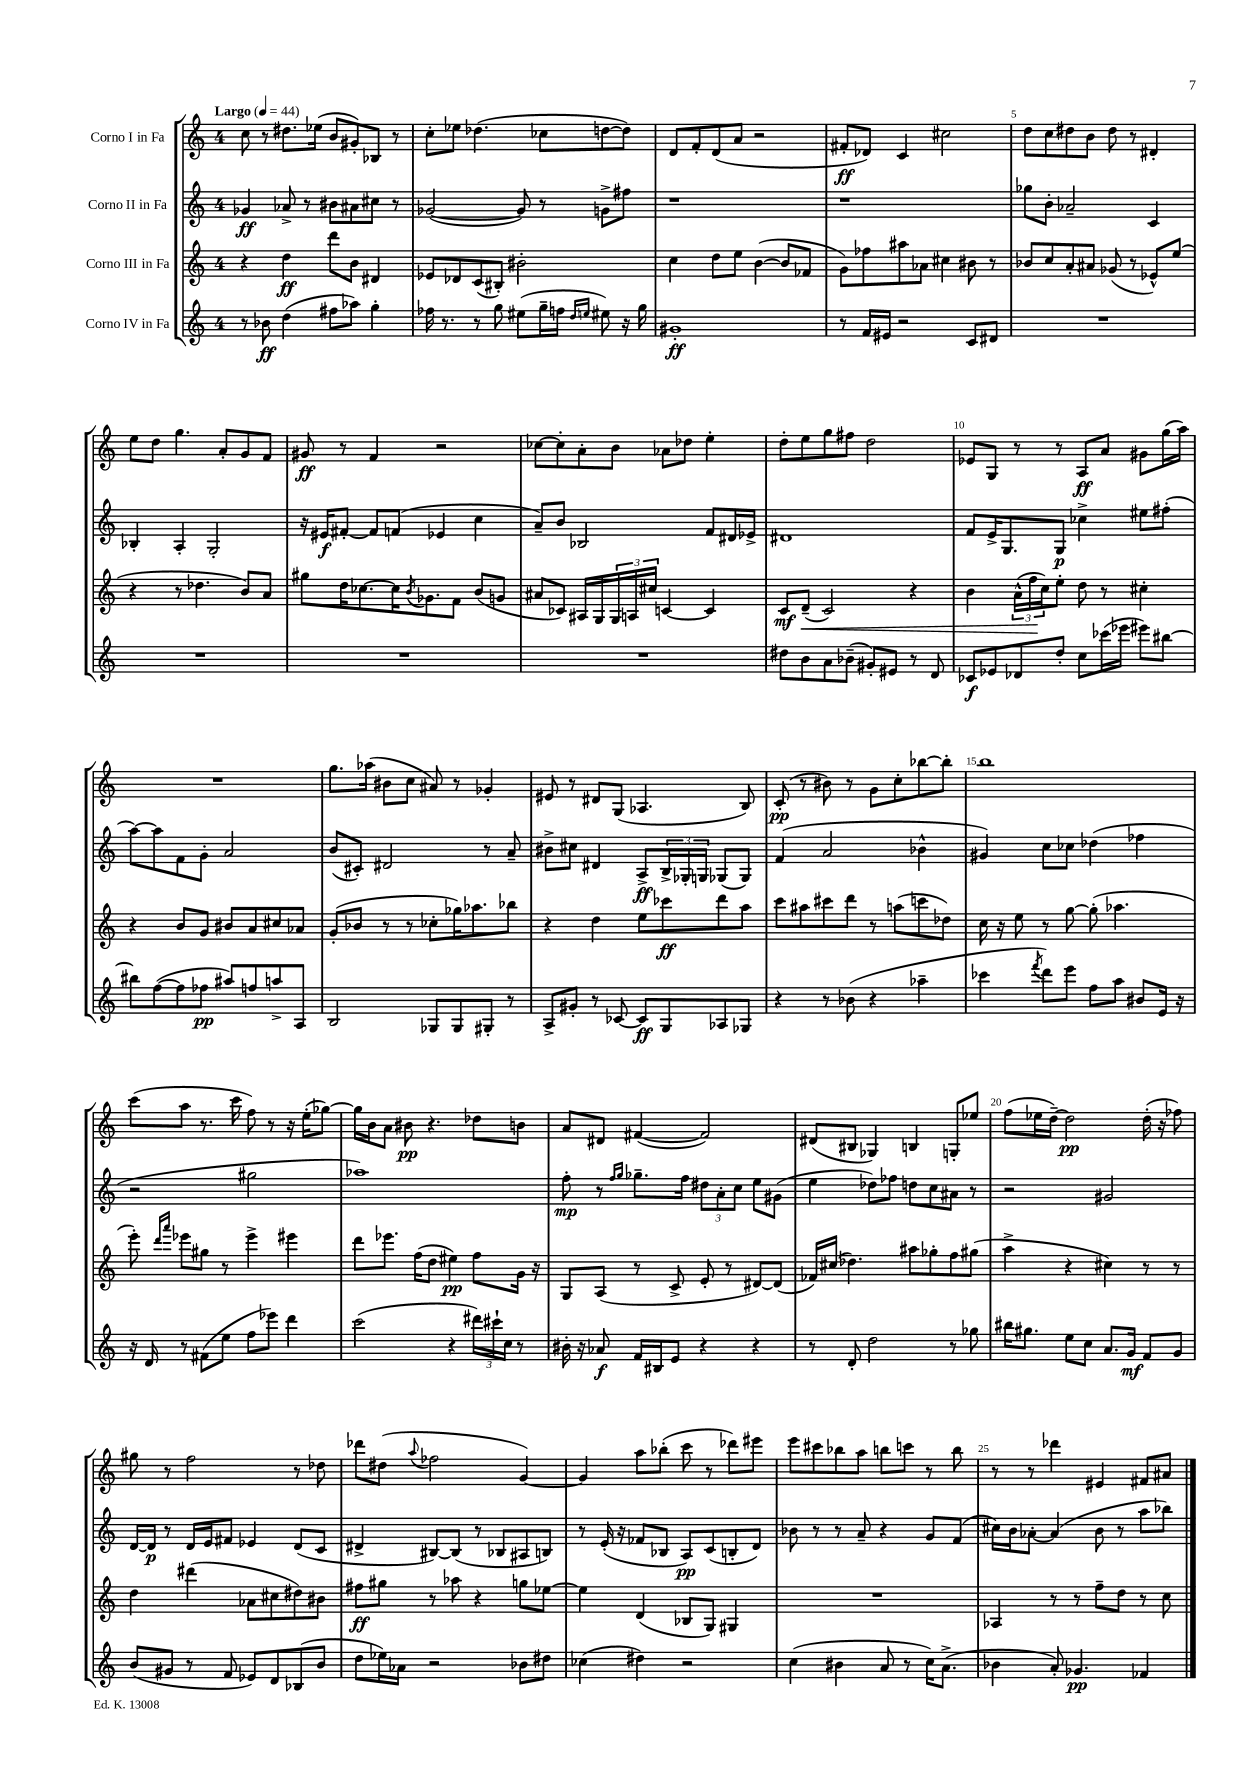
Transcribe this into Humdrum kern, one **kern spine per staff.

**kern	**kern	**kern	**kern
*staff4	*staff3	*staff2	*staff1
*clefG2	*clefG2	*clefG2	*clefG2
*k[]	*k[]	*k[]	*k[]
*M4/4	*M4/4	*M4/4	*M4/4
*MM44	*MM44	*MM44	*MM44
8r	4r	4g-/	8cc\
8b-\	.	.	8r
(4dd\	4dd\	8a-^/	8.dd#\L
.	.	8r	.
.	.	.	(16ee-\Jk
8ff#\L	8ddd\L	8b#\L	8b/L
8aa-\J)	8b\J	8a#\	8g#'/)
4gg'\	4d#/	8cc#\J	8B-/J
.	.	8r	8r
=	=	=	=
16ff-\	8e-/L	([2g-/	8cc'\L
8.r	.	.	.
.	8d-/	.	8ee-\J
8r	(8c/	.	(4.dd-\
8gg\	8B#'/J)	.	.
(8ee#\L	2b#'\	8g-/])	.
16gg~\L	.	8r	8cc-\L
16ff\JJ	.	.	.
16qqdd/LL	.	.	.
16qqee/JJ	.	.	.
8ee#\)	.	8g^\L	[8dd\
16r	.	8ff#\J	8dd\]J)
16gg\	.	.	.
=	=	=	=
1g#'	4cc\	1r	8d/L
.	.	.	8f'/
.	8dd\L	.	(8d/
.	8ee\J	.	8a/J
.	([4b\	.	2r
.	8b/]L	.	.
.	8f-/J	.	.
=	=	=	=
8r	8g\L)	1r	8f#'/L
16f/LL	8ff-\	.	8d-/J)
16e#/JJ	.	.	.
2r	8aa#\	.	4c/
.	8a-\J	.	.
.	4cc#\	.	2cc#\
8c/L	8b#\	.	.
8d#/J	8r	.	.
=	=	=	=
1r	8b-/L	8gg-\L	8dd\L
.	8cc/	8b'\J	8cc\
.	8a'/	2a-~/	8dd#\
.	8a#/J	.	8b\J
.	(8g-/	.	8dd#\
.	8r	.	8r
.	8e-^^/L)	4c/	4d#'/
.	(8ee/J	.	.
=	=	=	=
1r	4r	4B-'/	8ee\L
.	.	.	8dd\J
.	8r	4A'/	4.gg\
.	4.dd-\	.	.
.	.	2G'/	.
.	.	.	8a'/L
.	8b/L)	.	8g/
.	8a/J	.	8f/J
=	=	=	=
1r	8gg#\L	16r	8g#/
.	.	16e#/LK	.
.	16dd\K	[8f#'/J	8r
.	[8.cc-\	.	.
.	.	8f#/]L	4f/
.	16cc-\]K	(8f/J	.
.	8qb/	.	.
.	8.g-\	.	.
.	.	4e-/	2r
.	8f\J	.	.
.	(8b/L	4cc\	.
.	8g/J	.	.
=	=	=	=
1r	8a#/L	8a~/L)	[8cc-\L
.	8c-/J)	8b/J	8cc-'\]
.	16A#/LL	2B-/	8a'\
.	16G/	.	.
.	24G/	.	8b\J
.	24A/	.	.
.	24cc#/JJ	.	.
.	[4c/	.	8a-\L
.	.	.	8dd-\J
.	4c/]	8f/L	4ee'\
.	.	16d#/L	.
.	.	16e-^/JJ	.
=	=	=	=
8dd#\L	8c/L	1d#	8dd'\L
8b\	(8d~/J	.	8ee\
8a\	2c/)	.	8gg\
(8b-~\J	.	.	8ff#\J
8g#'/L)	.	.	2dd\
8e#/J	.	.	.
8r	4r	.	.
8d/	.	.	.
=	=	=	=
8c-/L	4b\	8f/L	8e-/L
8e-/	.	16e^/K	8G/J
.	.	8.G/	.
8d-/	(24a^^\LL	.	8r
.	24ff\	.	.
.	24cc\J)	.	.
8dd'/J	8ee'\J	8G/J	8r
8cc\L	8dd\	4cc-^\	8A/L
(16ccc-\L	8r	.	8a/J
16eee-\JJ	.	.	.
8eee#\L)	4cc#'\	8ee#\L	8g#\L
[8bb#\J	.	(8ff#'\J	(16gg\L
.	.	.	16aa\JJ)
=	=	=	=
8bb#\]L	4r	[8aa\L)	1r
([8ff\	.	8aa\]	.
8ff\]	8b/L	8f\	.
8ff-\J	8g/J	8g'\J	.
8aa#/L)	8b#/L	2a/	.
8ff/	8a/	.	.
8aa^/	8cc#/	.	.
8A/J	8a-/J	.	.
=	=	=	=
2B/	(8g'/L	(8b/L	8.gg\L
.	8b-/J	8c#'/J)	.
.	.	.	(16aa-\Jk
.	8r	2d#/	8b#\L
.	8r	.	8cc\J
8G-/L	8cc-'\L	.	8a#/)
8G-/	16gg-\K)	.	8r
.	8.aa-\	.	.
8G#'/J	.	8r	4g-'/
8r	8bb-\J	8a~/	.
=	=	=	=
8A^/L	4r	8b#^\L	8e#/
8g#'/J	.	8cc#\J	8r
8r	4dd\	4d#/	8d#/L
[8c-/	.	.	(8G/J
8c-/]L	8ee\L	8A^/L	4.A-/
8G/	8ccc-\	24B^/L	.
.	.	24G-'/	.
.	.	24G/JJ	.
8A-/	8ddd\	(8G-/L	.
8G-/J	8aa\J	8G-/J)	8B/)
=	=	=	=
4r	8ccc\L	(4f/	(8c'/
.	8aa#\	.	8r
8r	8ccc#\	2a/	8b#\)
(8b-\	8ddd\J	.	8r
4r	8r	.	8g\L
.	(8aa\L	.	8cc'\
4aa-~\	8ccc\	4b-^^\	[8bb-\
.	8dd-\J)	.	8bb-'\]J
=	=	=	=
4ccc-\	16cc\	4g#/)	1bb
.	16r	.	.
.	8ee\	.	.
8qfff/	.	.	.
8ddd\L)	8r	8cc\L	.
8eee\J	[8gg\	8cc-\J	.
8ff\L	(8gg'\]	(4dd-\	.
8aa\J	4.aa-\	.	.
8b#/L	.	4ff-\	.
16e/Jk	.	.	.
16r	.	.	.
=	=	=	=
16r	8eee'\)	2r	(8ccc\L
16d/	.	.	.
.	16qqddd/LL	.	.
.	16qqaaa/JJ	.	.
8r	8eee-\L	.	8aa\J
(8f#\L	8gg#\J	.	8.r
8ee\J	8r	.	.
.	.	.	16ccc\
8ff\L	4eee-^\	2gg#\	8ff\)
8eee-\J)	.	.	8r
4ddd\	4eee#\	.	16r
.	.	.	(16ee'\LK
.	.	.	[8gg-\J)
=	=	=	=
(2ccc\	8ddd\L	1aa-)	16gg-\]LL
.	.	.	16b\J
.	8.eee-\J	.	8a\J
.	.	.	8b#\
.	(16ff\LK	.	.
.	8dd\J	.	4.r
4r	4ee#\)	.	.
24ddd#\LL)	8ff\L	.	8dd-\L
24ccc#`\	.	.	.
24cc\JJ	.	.	.
8r	16g\Jk	.	8b\J
.	16r	.	.
=	=	=	=
16b#'\	8G/L	8ff'\	8a/L
16r	.	.	.
8a-/	(8A/J	8r	8d#/J
.	.	16qqff/LL	.
.	.	16qqgg/JJ	.
16f/LL	8r	8.gg-~\L	([4f#/
16B#/J	.	.	.
8e/J	8c^/	.	.
.	.	16ff\Jk	.
4r	8e'/	12dd#\L	2f#/])
.	.	12a'\	.
.	8r	.	.
.	.	12cc\J	.
4r	[8d#/L)	8ee\L	.
.	(8d#/]J	(8g#\J	.
=	=	=	=
8r	16f-/LL)	4ee\	(8d#/L
.	(16cc#/JJ	.	.
8d'/	4.dd-\)	.	8B#/J
2dd\	.	8dd-\L)	4G-/)
.	.	8ff-\J	.
.	8aa#\L	8dd\L	4B/
.	8gg-'\	8cc\	.
8r	8ff\	8a#\J	8G'/L
8gg-\	(8gg#\J	8r	8ee-/J
=	=	=	=
16bb#\LK	4aa^\	2r	(8ff\L
8.gg#\J	.	.	.
.	.	.	16ee-\L
.	.	.	[16dd~\JJ)
8ee\L	4r	.	2dd\]
8cc\J	.	.	.
8.a/L	4cc#\)	2g#/	.
16g/Jk	.	.	.
8f/L	8r	.	(16dd'\
.	.	.	16r
8g/J	8r	.	8ff-\)
=	=	=	=
(8b/L	4dd\	[16d/LL	8gg#\
.	.	16d/]JJ	.
8g#/J	.	8r	8r
8r	(4ddd#\	16d/LL	2ff\
.	.	16e/J	.
8f/	.	8f#/J	.
8e-/L)	8a-\L	4e-/	.
8d/	8cc#\	.	.
(8B-/	8dd#\)	(8d/L	8r
8b/J	8b#\J	8c/J	8dd-\
=	=	=	=
8dd\L	8ff#\L	4d#^/	8ddd-\L
16ee-\L)	8gg#\J	.	(8dd#\J
16a-\JJ	.	.	.
.	.	.	8qqaa/
2r	8r	[8B#/L)	2ff-\
.	8aa-\	(8B#/]J	.
.	4r	8r	.
.	.	8B-/L	.
8b-\L	8gg\L	8A#/	[4g/)
8dd#\J	[8ee-\J	8B/J)	.
=	=	=	=
(4cc-\	4ee-\]	8r	4g/]
.	.	(16e'/	.
.	.	16r	.
4dd#\)	(4d/	8f-/L	8aa\L
.	.	8B-/J	(8bb-'\J
2r	8B-/L	8A/L)	8ccc\
.	8G/J)	(8c/	8r
.	4G#/	8B'/	8ddd-\L)
.	.	8d/J)	8eee#\J
=	=	=	=
(4cc\	1r	8b-\	8eee\L
.	.	8r	8ccc#\
4b#\	.	8r	8bb-\
.	.	8a~/	8aa\J
8a/	.	4r	8bb\L
8r	.	.	8ccc\J
16cc\LK)	.	8g/L	8r
(8.a^\J	.	.	.
.	.	(8f/J	8bb\
=	=	=	=
4b-\	4A-/	16cc#\LL)	8r
.	.	16b\J	.
.	.	[8a-'\J	8r
8a'/)	8r	(4a-/]	4ddd-\
4.g-/	8r	.	.
.	8ff~\L	8b\	4e#/
.	8dd\J	8r	.
4f-/	8r	8aa\L	8f#/L
.	8cc\	8bb-\J)	8a#/J
==	==	==	==
*-	*-	*-	*-
